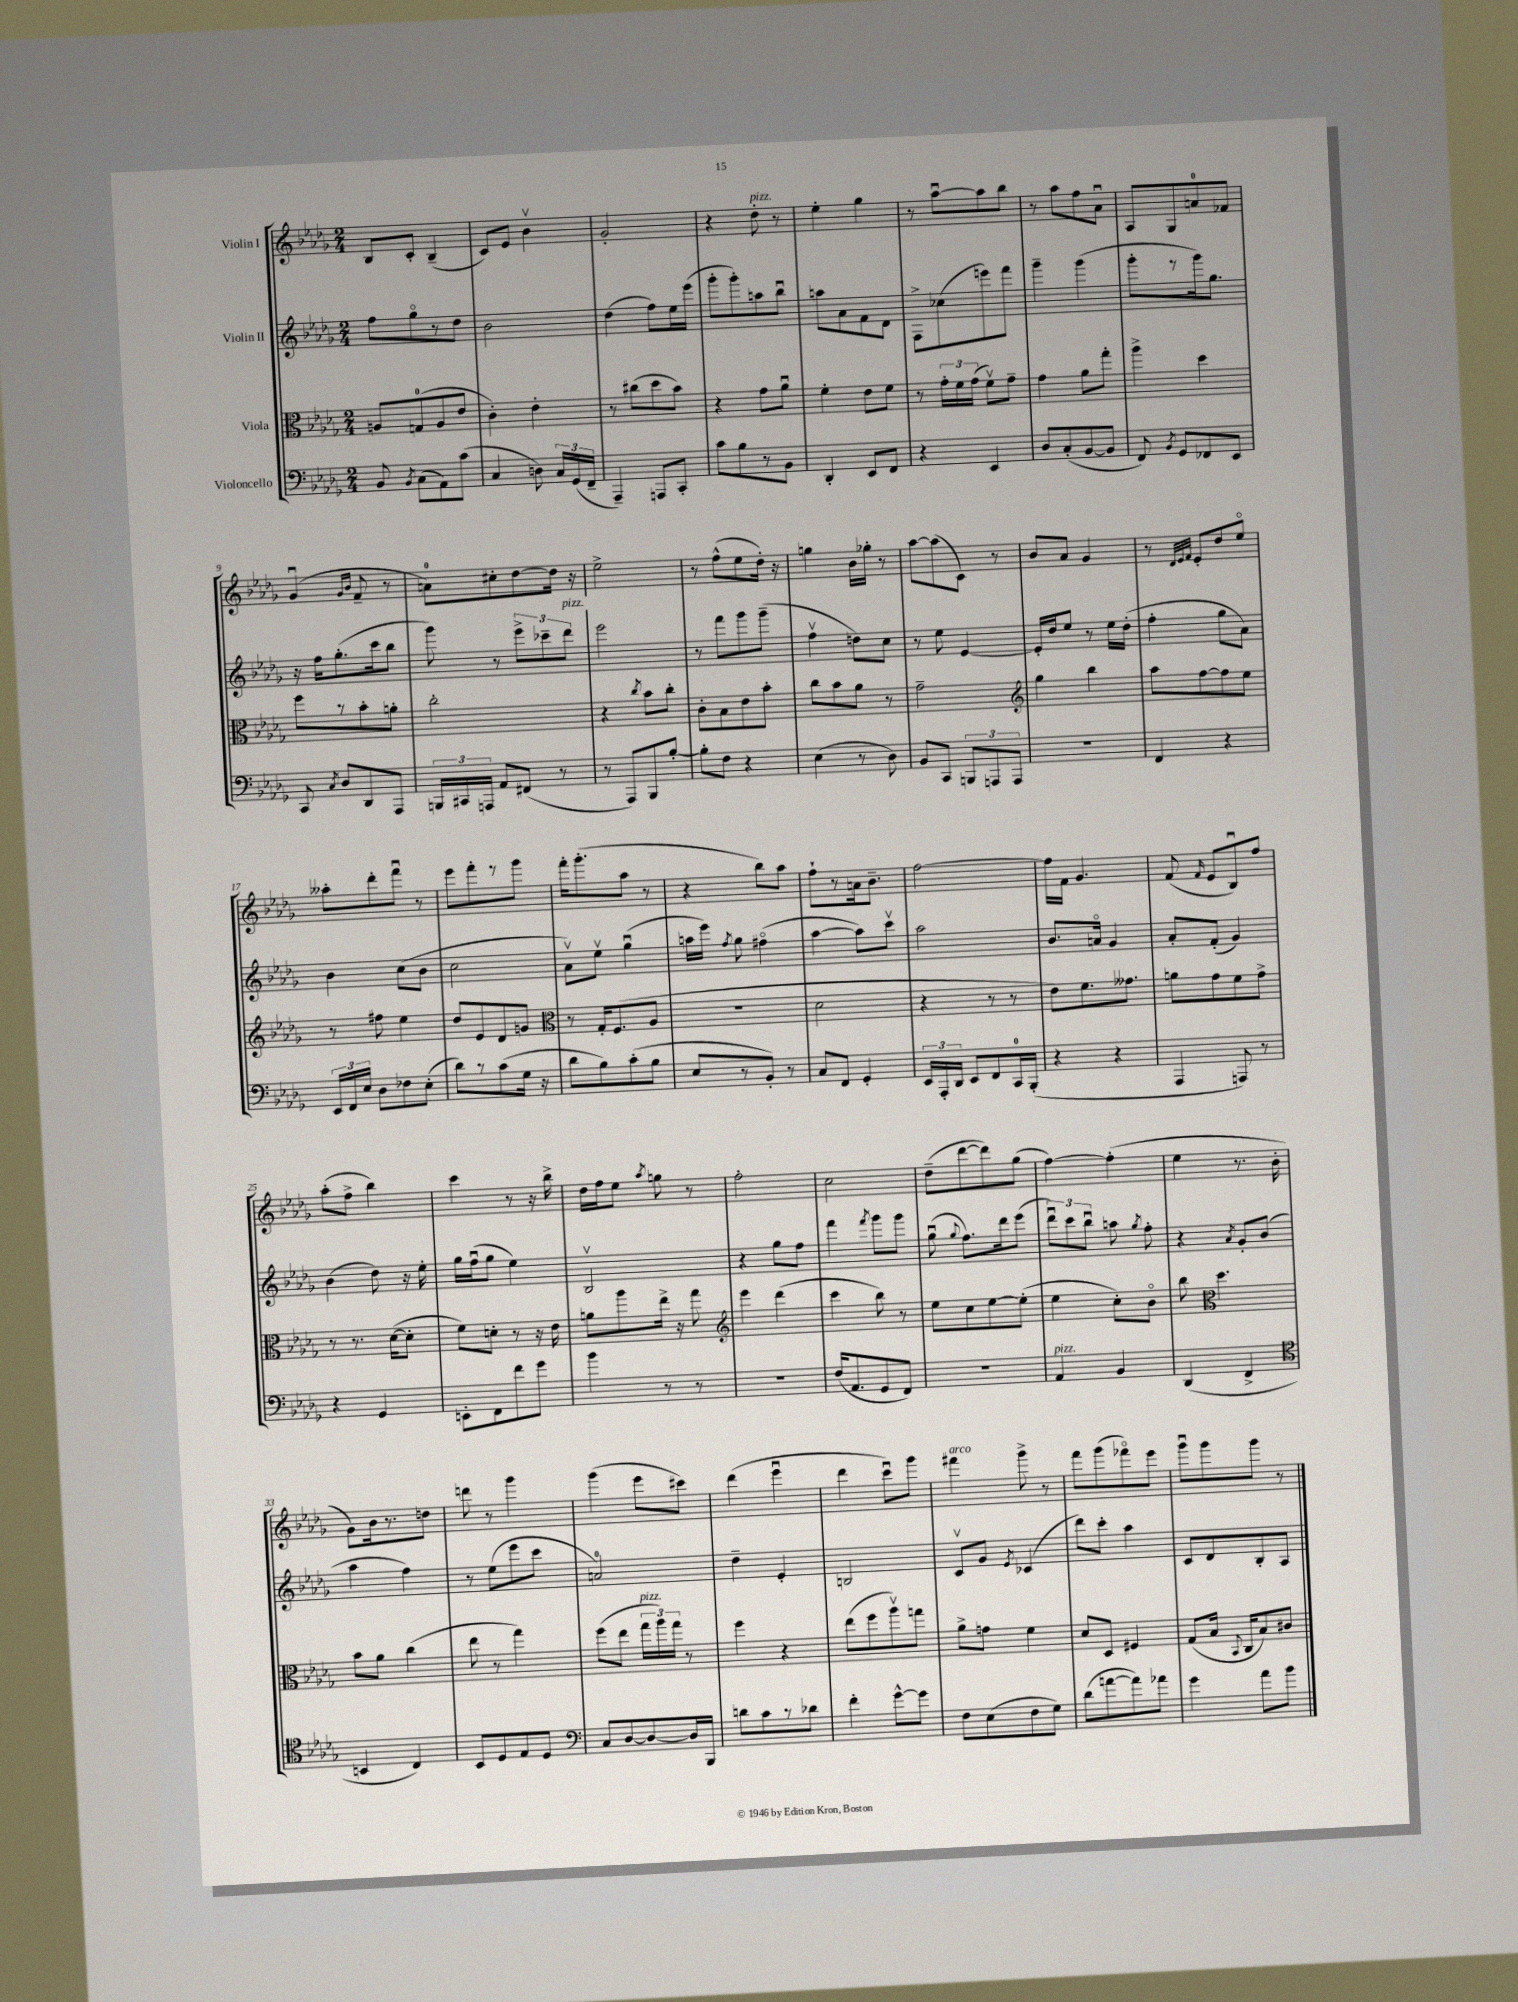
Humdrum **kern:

**kern	**kern	**kern	**kern
*staff4	*staff3	*staff2	*staff1
*clefF4	*clefC3	*clefG2	*clefG2
*k[b-e-a-d-g-]	*k[b-e-a-d-g-]	*k[b-e-a-d-g-]	*k[b-e-a-d-g-]
*M2/4	*M2/4	*M2/4	*M2/4
8BB-/	8A/L	8ff\L	8B-/L
8qBB-/	.	.	.
(8C\L	(8G/	8gg-o\	8c'/J
8AA-\)	8A/	8r	(4B-~/
(8c\J	8e-/J	8dd-\J	.
=	=	=	=
4C/	4c'\)	2b-\	8c/L)
.	.	.	8e-/J
8D\)	4e-'\	.	4b-v\
24C/LL	.	.	.
(24GG-/	.	.	.
24FF~/JJ	.	.	.
=	=	=	=
4AAA-~/)	8r	(4dd-\	2g-'/
.	(8cc#\L	.	.
8AAA/L	8dd-\	8ff\L)	.
8CC'/J	8b-\J)	16ee-\L	.
.	.	(16eee-\JJ	.
=	=	=	=
8c\L	4r	8ggg-'\L	4r
8B-\	.	8ggg-'\)	.
8r	8g-\L	8aa\	8dd-'\
8BB-\J	8a-u\J	8bb-u\J	8r
=	=	=	=
4DD-'/	4f'\	8aa\L	4ee-'\
.	.	8a-\	.
8EE-/L	8e-\L	8f\	4gg-\
8FF/J	8f\J	8d-\J	.
=	=	=	=
4r	8r	8F^\L	8r
.	24g-'\LL	(8cc-\	[8aa-u\L
.	24f\	.	.
.	(24g-\JJ	.	.
4EE-/	8fv\L)	8eee\)	8aa-\]
.	8g-~\J	8fff\J	8bb-\J
=	=	=	=
8D-/L	4g-\	4ggg-~\	8r
(8C'/	.	.	8aa-\L
[8BB-/	8a-\L	(4ggg-\	8ff\
8BB-/]J	8gg-'\J	.	8a-u\J
=	=	=	=
8FF/)	4aa-^\	8ggg-'\L	8A-/L
8qBB-/	.	.	.
8GG-/L	.	8r	8G-/
8FF-/	4dd-\	16ggg-\k)	8a/
.	.	8.gg-\J	.
8EE-/J	.	.	8f-/J
=	=	=	=
8CC/	8ff\L	16r	(4g-u/
.	.	16ff\LK	.
8qC/	.	.	.
8D-/L	8r	(8.gg-'\	.
.	.	.	16qqg-/LL
.	.	.	16qqb-/JJ
8DD-/	8b-'\	.	8f~/
.	.	16ccc\k	.
8AAA-/J	8a'\J	8bb-\J	8r
=	=	=	=
24BBB/LL	2cc'\	8ggg-\)	8a\L)
24CC#/	.	.	.
24AAA/JJ	.	.	.
8AA-/L	.	8r	8cc#'\
(8FF#/J	.	12eee-^\L	[8dd-\
.	.	12ccc-~\	.
8r	.	.	16dd-\]Jk
.	.	12ddd-\J	.
.	.	.	16r
=	=	=	=
8r	4r	2eee-\	2ee-^\
8AAA-/L)	.	.	.
.	8qcc/	.	.
8BBB-/	8b-\L	.	.
[8B-'/J	8cc'\J	.	.
=	=	=	=
8B-'\]L	8c'\L	8r	8r
8F\J	8B-\	8fff\L	(8ff^^\L
4r	8e-\	8ggg-\	8ee-\
.	8b-'\J	(8ggg-~\J	16dd-'\Jk)
.	.	.	16r
=	=	=	=
(4E-\	8cc\L	4ffv\	4gg\
.	8b-\	.	.
8r	8a-\J	8dd\L)	16b-\LL
.	.	.	16gg-'\JJ
8D-\)	8r	8cc\J	8r
=	=	=	=
8BB-/L	2g-~\	8r	[8aa-\L
8CC/J	.	8ee-\	(8aa-\]
12BBB/L	.	[4e-/	8c\J)
12AAA/	.	.	.
.	.	.	8r
12AAA/J	.	.	.
=	=	=	=
*	*clefG2	*	*
2r	4gg-\	16e-'/]LL	8b-/L
.	.	16dd-/J	.
.	.	8ee-/J	8a-/J
.	4bb-\	8r	4g-/
.	.	16ee-\LL	.
.	.	(16dd-'\JJ	.
=	=	=	=
4FF/	8aa-\L	4ff'\	8r
.	.	.	32qqd-/LLL
.	.	.	32qqe-/
.	.	.	32qqf/JJJ
.	[8ff\	.	8e-'/L
4r	8ff\]	8gg-\L	8dd-/
.	8ee-\J	8a-\J)	8ee-o/J
=	=	=	=
24EE-/LL	8r	4b-\	8aa--'\L
24FF/	.	.	.
24E-/JJ	.	.	.
8D-\L	8ff#\	.	8ddd-'\
8F-\	4ee-\	(8cc\L	8fffu\J
(8E-'\J	.	8b-\J	8r
=	=	=	=
8d-\L)	8dd-/L	2cc\	8eee-\L
8r	8e-/	.	8fff'\
(8c\	8d-/	.	8r
16G-\Jk	8g/J	.	8ggg-\J
16r	.	.	.
=	=	=	=
*	*clefC3	*	*
8d-\L	8r	8a-v\L)	16fff'\LK
.	.	.	(8.ggg-'\
8B-\)	16G-'/LK	8ee-v\J	.
.	(8.F/	.	.
(8c'\	.	(4gg-u\	8aa-\J
8B-\J	8A-/J	.	8r
=	=	=	=
8E-/L	2r	16aa\LL	4r
.	.	16eee-\JJ)	.
.	.	8qff/	.
8r	.	8gg-\	.
8BB-'/J)	.	(4ff#o\	8bb-\L)
8r	.	.	8aa-\J
=	=	=	=
8C/L	2d-\	[4aa-\	8ff`\L
8FF/J	.	.	8r
4GG-'/	.	8aa-\]L)	16a\k
.	.	.	8.b-~\J
.	.	8cccv\J	.
=	=	=	=
24EE-/LL	4r	2aa-\	[2ff\
24AAA-'/	.	.	.
24DD-/JJ	.	.	.
8EE-/L	.	.	.
8FF/	8r	.	.
16CC/L	8r	.	.
(16BBB-'/JJ	.	.	.
=	=	=	=
4r	8e-\L)	8.b-/L	16ff\]LL
.	.	.	16f\JJ
.	8.f\	.	4.g-/
.	.	16ao/Jk	.
4r	.	4g-/	.
.	8.g--\J	.	.
=	=	=	=
4AAA-/	8a\L	8a-'/L	(8f/
.	.	.	16qqf/
.	8g-\	(8f'/J	8e-/L
8AAA/)	8f\	4g-/)	8B-u/)
8r	8g-^\J	.	8ff/J
=	=	=	=
4r	8r	(4b-\	(8aa-'\L
.	8.r	.	8ff^\J
4GG-/	.	8dd-\)	4bb-\)
.	([16d-\LK	.	.
.	8d-'\]J	16r	.
.	.	16ee-'\	.
=	=	=	=
8EE'\L	8f\L)	16gg-\LL	4ccc\
.	.	(16ffu\J	.
8FF\	8d'\J	8gg-\J	.
8f\	8r	4ee-\)	8r
8g-\J	16r	.	16r
.	16e-\	.	16bb-^\
=	=	=	=
4b-\	8a\L	2B-v/	16dd-\LL
.	.	.	16ff\J
.	8aa-\	.	8ee-\J
.	.	.	8qaa-/
8r	16ee-^\Jk	.	8gg\
.	16r	.	.
8r	8gg-\	.	8r
=	=	=	=
*	*clefG2	*	*
2r	4eee-\	4r	2ff'\
.	(4ddd-\	8gg-\L	.
.	.	8ff\J	.
=	=	=	=
(16F/LK	4ccc\	4fff\	2cc\
8.AA-/	.	.	.
.	.	8qfff/	.
8GG-/	8bb-\)	8ggg-\L	.
8FF/J)	8r	8ggg-\J	.
=	=	=	=
2r	8ee-\L	(8gg-u\	(8dd-~\L
.	.	8qqgg-/	.
.	8cc\	8.ff\L)	[8ddd-\
.	[8ee-\	.	8ddd-\])
.	.	16ddd-\k	.
.	(8ee-'\]J	(8eee-\J	(8gg-\J
=	=	=	=
4AA-/	4ee-\	12ddd-u\L)	[4ff\)
.	.	12ccc\	.
.	.	12bb-u\J	.
4BB-/	8cc'\L)	8aa\	(4ff'\]
.	.	8qgg-/	.
.	8b-o\J	8ff'\	.
=	=	=	=
(4DD-/	8bb-\	4r	4ee-\
*	*clefC3	*	*
.	4.dd-\	.	.
.	.	8qa-/	.
4FF^/	.	8g-'/L	8.r
.	.	(8b-/J	.
.	.	.	16b-'\
=	=	=	=
*clefC4	*	*	*
4BB/	8b-\L	4aa-\	8g-\L)
.	8a-\J	.	16b-\k
.	.	.	8.r
4C/)	(4cc\	4ff\)	.
.	.	.	8dd\J
=	=	=	=
8BB-/L	8ee-\	8r	8ddd\
8D-/	8r	(8ee-\L	8r
8E-/	4gg-\)	8eee-\	4ggg-\
8D-/J	.	8ccc\J	.
=	=	=	=
*clefF4	*	*	*
8C/L	(8ff\L	2a/)	(4ggg-\
[8D-/	8ee-\J	.	.
8D-/_	24gg-\LL	.	8eee-\L
.	24aa-\)	.	.
.	24gg-\JJ	.	.
16D-/]L	8r	.	8ccc#\J)
16BBB-/JJ	.	.	.
=	=	=	=
8d\L	4ff\	4dd-~\	(4ddd-\
8c\	.	.	.
8r	4r	4e-'/	4eee-u\
8d-\J	.	.	.
=	=	=	=
4f'\	(8ee-\L	2B/	4ddd-\
.	8ff\	.	.
[8g-^^\L	8aa-v\)	.	8cccu\L)
8g-\]J	8gg\J	.	8ggg-\J
=	=	=	=
8F\L	8a-^\L	8cv/L	4fff#\
(8E-\	8g\J	8g-/J	.
.	.	8qe-/	.
8F\	4f\	(4c-/	8ggg-^\
8G-\J)	.	.	8r
=	=	=	=
(8d-\L	8d-/L	8ddd-\L)	8fff\L
[8a\	8D-/J	8ccc'\J	(8ggg-\
8a\])	4F#/	4aa-\	8fff-o\)
8a-\J	.	.	8eee-\J
=	=	=	=
4g-\	(8G-/L	8c/L	8ggg-u\L
.	16B-/Jk	8d-/	8ggg-\
.	8qqBB-/	.	.
.	16C/LK	.	.
8a-\L	8B-/)	8B-'/	8ggg-\J
8b-\J	8c#/J	8A-/J	8r
==	==	==	==
*-	*-	*-	*-
